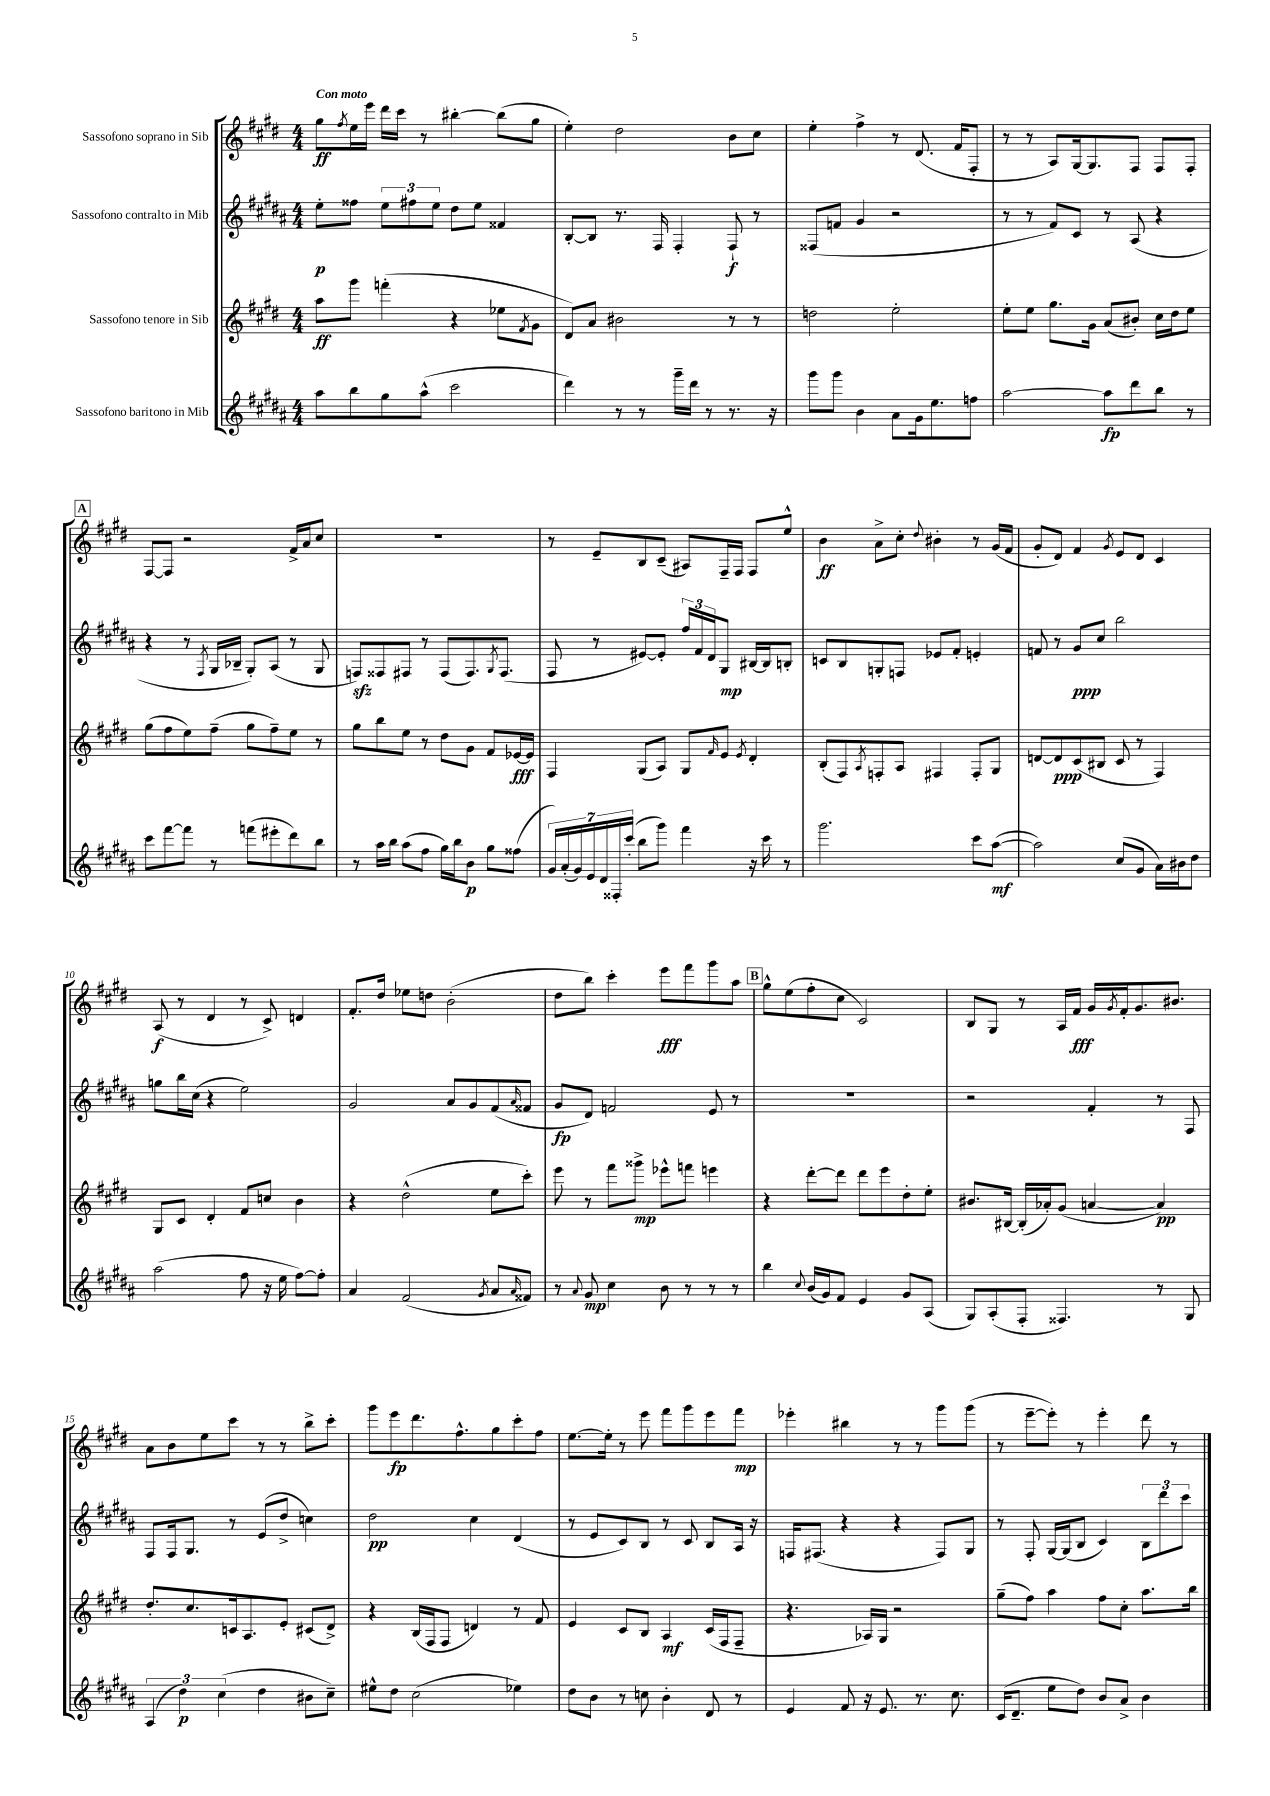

**kern	**dynam	**kern	**dynam	**kern	**dynam	**kern	**dynam
*part4	*part4	*part3	*part3	*part2	*part2	*part1	*part1
*staff4	*staff4	*staff3	*staff3	*staff2	*staff2	*staff1	*staff1
*I"Sassofono baritono in Mib	*	*I"Sassofono tenore in Sib	*	*I"Sassofono contralto in Mib	*	*I"Sassofono soprano in Sib	*
*clefG2	*	*clefG2	*	*clefG2	*	*clefG2	*
*k[f#c#g#d#a#]	*	*k[f#c#g#d#]	*	*k[f#c#g#d#a#]	*	*k[f#c#g#d#]	*
*M4/4	*	*M4/4	*	*M4/4	*	*M4/4	*
=1	=1	=1	=1	=1	=1	=1	=1
!	!	!	!	!	!	!LO:TX:a:B:t=Con moto	!
8aa#\L	.	8aa\L	ff	8ee'\L	p	8gg#\L	ff
.	.	.	.	.	.	8qff#/	.
8bb\	.	8ggg#\J	.	8ff##X\J	.	16ee\L	.
.	.	.	.	.	.	16eee\JJ	.
8gg#\	.	(4fffn'\	.	12ee\L	.	16ddd#\LL	.
.	.	.	.	.	.	16ccc#\JJ	.
.	.	.	.	12ff#X\	.	.	.
(8aa#^^\J	.	.	.	.	.	8r	.
.	.	.	.	12ee\J	.	.	.
2ccc#\	.	4r	.	8dd#\L	.	[4bb#X'\	.
.	.	.	.	8ee\J	.	.	.
.	.	8ee-X\L	.	4f##X/	.	(8bb#\L]	.
.	.	8qf#/	.	.	.	.	.
.	.	8g#\J	.	.	.	8gg#\J	.
=2	=2	=2	=2	=2	=2	=2	=2
4ddd#\)	.	8d#/L)	.	[8B'/L	.	4ee'\)	.
.	.	8a/J	.	8B/J]	.	.	.
8r	.	2b#X\	.	8.r	.	2dd#\	.
8r	.	.	.	.	.	.	.
.	.	.	.	16F#/	.	.	.
16ggg#~\LL	.	.	.	4F#'/	.	.	.
16ddd#\JJ	.	.	.	.	.	.	.
8r	.	.	.	.	.	.	.
8.r	.	8r	.	8F#`/	f	8b\L	.
.	.	8r	.	8r	.	8cc#\J	.
16r	.	.	.	.	.	.	.
=3	=3	=3	=3	=3	=3	=3	=3
8ggg#\L	.	2ddn\	.	(8F##X/L	.	4ee'\	.
8ggg#\J	.	.	.	8fn/J	.	.	.
4b\	.	.	.	4g#/	.	4ff#^\	.
8a#\L	.	2ee'\	.	2r	.	8r	.
16g#\k	.	.	.	.	.	(8.d#/	.
8.ee\	.	.	.	.	.	.	.
.	.	.	.	.	.	16f#/KL	.
8ffn\J	.	.	.	.	.	8F#'/J	.
=4	=4	=4	=4	=4	=4	=4	=4
[2aa#\	.	8ee'\L	.	8r	.	8r	.
.	.	8ee\J	.	8r	.	8r	.
.	.	8.gg#\L	.	8f#/L)	.	8A/L)	.
.	.	.	.	8c#/J	.	[16G#/k	.
.	.	16g#\Jk	.	.	.	8.G#/]	.
8aa#\L]	fp	(8a/L	.	8r	.	.	.
8ddd#\	.	8b#X'/J)	.	(8A#/	.	8F#/J	.
8bb\J	.	16cc#\LL	.	4r	.	8F#/L	.
.	.	16dd#\J	.	.	.	.	.
8r	.	8ee\J	.	.	.	8F#'/J	.
!!LO:LB:g=z
!!LO:REH:place=s1:t=A
=5	=5	=5	=5	=5	=5	=5	=5
8ccc#\L	.	(8gg#\L	.	4r	.	[8F#/L	.
[8fff#\	.	8ff#\	.	.	.	8F#/J]	.
8fff#\J]	.	8ee\)	.	8r	.	2r	.
.	.	.	.	8qF#/	.	.	.
8r	.	(8ff#~\J	.	16G#/LL	.	.	.
.	.	.	.	16B-X~/JJ	.	.	.
(8fffn\L	.	8gg#\L	.	8G#'/L)	.	.	.
8eee#X'\	.	8ff#~\)	.	(8A#/J	.	.	.
8ddd#\)	.	8ee\J	.	8r	.	16f#^/LL	.
.	.	.	.	.	.	16a/J	.
8bb\J	.	8r	.	8G#/	.	8cc#/J	.
=6	=6	=6	=6	=6	=6	=6	=6
8r	.	8gg#\L	.	8Fnzz/L)	.	1r	.
16aa#\LL	.	8bb\	.	8F##X/	.	.	.
16bb\JJ	.	.	.	.	.	.	.
(8aa#\L	.	8ee\J	.	8F#X/J	.	.	.
8ff#\J	.	8r	.	8r	.	.	.
16gg#\LL)	.	8dd#\L	.	(8F#/L	.	.	.
16bb\J	.	.	.	.	.	.	.
8b\J	p	8g#\J	.	8.F#/)	.	.	.
8gg#\L	.	8f#/L	.	.	.	.	.
.	.	.	.	8qG#/	.	.	.
.	.	.	.	(8.F#/J	.	.	.
(8ff##X\J	.	[16e-X/L	fff	.	.	.	.
.	.	16e-/JJ]	.	.	.	.	.
=7	=7	=7	=7	=7	=7	=7	=7
28g#/LL)	.	4F#/	.	8F#/	.	8r	.
(28a#'/	.	.	.	.	.	.	.
28g#/)	.	.	.	.	.	.	.
28e/	.	.	.	.	.	.	.
.	.	.	.	8r	.	8e~/L	.
28d#/	.	.	.	.	.	.	.
28F##X'/	.	.	.	.	.	.	.
(28ccc#'/JJ	.	.	.	.	.	.	.
8bb\L	.	(8G#/L	.	[8e#X/L)	.	8B/	.
8ggg#\J)	.	8A/J)	.	8e#'/J]	.	(8c#~/J	.
4fff#\	.	8G#/L	.	24ff#/LL	.	8A#X/L)	.
.	.	.	.	24f#/	.	.	.
.	.	.	.	24d#/J	.	.	.
.	.	16qqf#/	.	.	.	.	.
.	.	8e/J	.	8G#/J	mp	16F#~/L	.
.	.	.	.	.	.	16F#/JJ	.
.	.	8qe/	.	.	.	.	.
16r	.	4d#'/	.	[16B#X/LL	.	8F#/L	.
16ccc#\	.	.	.	16B#/J]	.	.	.
8r	.	.	.	8Bn'/J	.	8ee^^/J	.
=8	=8	=8	=8	=8	=8	=8	=8
2.ggg#\	.	(8B'/L	.	8cn/L	.	4b\	ff
.	.	8F#/)	.	8B/	.	.	.
.	.	8qA/	.	.	.	.	.
.	.	8Fn'/	.	8Gn'/	.	8a^\L	.
.	.	8A/J	.	8Fn/J	.	8cc#'\J	.
.	.	.	.	.	.	8qqdd#/	.
.	.	4F#X/	.	8e-X/L	.	4b#X'\	.
.	.	.	.	8f#'/J	.	.	.
8ccc#\L	.	8F#'/L	.	4en'/	.	8r	.
([8aa#\J	mf	8G#/J	.	.	.	(16g#/LL	.
.	.	.	.	.	.	16f#/JJ	.
=9	=9	=9	=9	=9	=9	=9	=9
2aa#\])	.	[8dn/L	.	8fn/	.	8g#'/L	.
.	.	8d/]	ppp	8r	.	8d#/J)	.
.	.	(8c#/	.	8g#/L	ppp	4f#/	.
.	.	8B#X/J	.	8cc#/J	.	.	.
.	.	.	.	.	.	8qg#/	.
(8cc#/L	.	8c#/	.	2bb\	.	8e/L	.
8g#/J	.	8r	.	.	.	8d#/J	.
16a#\LL)	.	4F#/)	.	.	.	4c#/	.
16b#X\J	.	.	.	.	.	.	.
8dd#\J	.	.	.	.	.	.	.
!!LO:LB:g=z
=10	=10	=10	=10	=10	=10	=10	=10
(2aa#\	.	8G#/L	.	8ggn\L	.	(8A/	f
.	.	8c#/J	.	16bb\L	.	8r	.
.	.	.	.	(16cc#\JJ	.	.	.
.	.	4d#'/	.	4r	.	4d#/	.
8ff#\	.	8f#/L	.	2ee\)	.	8r	.
16r	.	8ccn/J	.	.	.	8c#^/)	.
16ee\	.	.	.	.	.	.	.
[8ff#\L)	.	4b\	.	.	.	4dn/	.
8ff#'\J]	.	.	.	.	.	.	.
=11	=11	=11	=11	=11	=11	=11	=11
4a#/	.	4r	.	2g#/	.	8.f#'/L	.
.	.	.	.	.	.	16dd#/Jk	.
(2f#/	.	(2dd#^^\	.	.	.	8ee-X\L	.
.	.	.	.	.	.	8ddn\J	.
.	.	.	.	8a#/L	.	(2b'\	.
.	.	.	.	8g#/	.	.	.
8qg#/	.	.	.	.	.	.	.
8a#/L	.	8ee\L	.	(8f#/	.	.	.
16qqa#/	.	.	.	16qqa#/	.	.	.
8f##X/J)	.	8ccc#'\J)	.	8f##X/J	.	.	.
=12	=12	=12	=12	=12	=12	=12	=12
8r	.	8eee\	.	8g#/L	fp	8dd#\L	.
8qqa#/	.	.	.	.	.	.	.
8g#/	mp	8r	.	8d#/J)	.	8bb\J)	.
4cc#\	.	8fff#\L	.	2fn/	.	4ccc#'\	.
.	.	8ggg##X^\J	mp	.	.	.	.
8b\	.	8eee-X^^\L	.	.	.	8eee\L	fff
8r	.	8fffn\J	.	.	.	8fff#\	.
8r	.	4eeen\	.	8e/	.	8ggg#\	.
8r	.	.	.	8r	.	8aa\J	.
!!LO:REH:place=s1:t=B
=13	=13	=13	=13	=13	=13	=13	=13
4bb\	.	4r	.	1r	.	8gg#^^\L	.
.	.	.	.	.	.	(8ee\	.
8qqcc#/	.	.	.	.	.	.	.
(16b/LL	.	[8ddd#'\L	.	.	.	8ff#'\	.
16g#/J)	.	.	.	.	.	.	.
8f#/J	.	8ddd#\J]	.	.	.	8cc#\J	.
4e/	.	8ddd#\L	.	.	.	2c#/)	.
.	.	8eee\	.	.	.	.	.
8g#/L	.	8dd#'\	.	.	.	.	.
(8A#/J	.	8ee'\J	.	.	.	.	.
=14	=14	=14	=14	=14	=14	=14	=14
8G#/L)	.	8.b#X/L	.	2r	.	8B/L	.
(8A#'/	.	.	.	.	.	8G#/J	.
.	.	[16B#X/Jk	.	.	.	.	.
8F#'/J	.	(16B#'/LL]	.	.	.	8r	.
.	.	16a-X'/J)	.	.	.	.	.
4.F##X/)	.	(8g#/J	.	.	.	16A/LL	.
.	.	.	.	.	.	16f#/JJ	fff
.	.	[4an/	.	4f#'/	.	16g#/LL	.
.	.	.	.	.	.	8qg#/	.
.	.	.	.	.	.	16f#'/J	.
.	.	.	.	.	.	8.g#/	.
8r	.	4a/])	pp	8r	.	.	.
.	.	.	.	.	.	8.b#X/J	.
8G#/	.	.	.	8F#/	.	.	.
!!LO:LB:g=z
=15	=15	=15	=15	=15	=15	=15	=15
(6A#/	.	8.dd#'/L	.	8F#/L	.	8a\L	.
.	.	.	.	16F#/k	.	8b\	.
6dd#\)	p	.	.	.	.	.	.
.	.	8.cc#/	.	8.G#/J	.	.	.
.	.	.	.	.	.	8ee\	.
(6cc#\	.	.	.	.	.	.	.
.	.	16cn/k	.	8r	.	8ccc#\J	.
.	.	8.A/	.	.	.	.	.
4dd#\	.	.	.	(8e/L	.	8r	.
.	.	8e'/J	.	8dd#^/J	.	8r	.
8b#X\L	.	(8c#X/L	.	4ccn\)	.	8bb^\L	.
8cc#~\J)	.	8d#^/J)	.	.	.	8ccc#'\J	.
=16	=16	=16	=16	=16	=16	=16	=16
8ee#X^^\L	.	4r	.	2dd#\	pp	8ggg#\L	.
8dd#\J	.	.	.	.	.	8eee\	fp
(2cc#\	.	(16B/LL	.	.	.	8.ddd#\	.
.	.	16F#/J	.	.	.	.	.
.	.	8F#/J	.	.	.	.	.
.	.	.	.	.	.	8.ff#^^\	.
.	.	4dn/)	.	4cc#\	.	.	.
.	.	.	.	.	.	8gg#\	.
4ee-X\)	.	8r	.	(4d#/	.	8ccc#'\	.
.	.	8f#/	.	.	.	8ff#\J	.
=17	=17	=17	=17	=17	=17	=17	=17
8dd#\L	.	4e/	.	8r	.	[8.ee\L	.
8b\J	.	.	.	8e/L	.	.	.
.	.	.	.	.	.	16ee'\Jk]	.
8r	.	8c#/L	.	8c#/)	.	8r	.
8ccn\	.	8B/J	.	8B/J	.	8eee\	.
4b'\	.	4A/	mf	8r	.	8fff#\L	.
.	.	.	.	8c#/	.	8ggg#\	.
8d#/	.	(16c#/LL	.	8B/L	.	8eee\	.
.	.	16F#/J	.	.	.	.	.
8r	.	8F#~/J	.	16A#/Jk	.	8fff#\J	mp
.	.	.	.	16r	.	.	.
=18	=18	=18	=18	=18	=18	=18	=18
4e/	.	4.r	.	16Fn/KL	.	4eee-X'\	.
.	.	.	.	(8.F#X/J	.	.	.
8f#/	.	.	.	4r	.	4bb#X\	.
16r	.	16A-X/LL)	.	.	.	.	.
8.e/	.	16G#/JJ	.	.	.	.	.
.	.	2r	.	4r	.	8r	.
8.r	.	.	.	.	.	8r	.
.	.	.	.	8F#/L)	.	8ggg#\L	.
8.cc#\	.	.	.	.	.	.	.
.	.	.	.	8G#/J	.	(8ggg#\J	.
=19	=19	=19	=19	=19	=19	=19	=19
(16c#/KL	.	(8gg#~\L	.	8r	.	8r	.
8.d#~/J	.	.	.	.	.	.	.
.	.	8ff#\J)	.	8F#'/	.	[8eee~\L	.
8ee\L	.	4aa\	.	[16G#/LL	.	8eee'\J])	.
.	.	.	.	(16G#/J]	.	.	.
8dd#\J)	.	.	.	8B/J	.	8r	.
8b/L	.	8ff#\L	.	4c#/)	.	4eee'\	.
8a#^/J	.	8cc#'\J	.	.	.	.	.
4b\	.	8.aa\L	.	12B\L	.	8ddd#\	.
.	.	.	.	12ddd#\	.	.	.
.	.	.	.	.	.	8r	.
.	.	.	.	12ccc#\J	.	.	.
.	.	16bb\Jk	.	.	.	.	.
==	==	==	==	==	==	==	==
*-	*-	*-	*-	*-	*-	*-	*-
